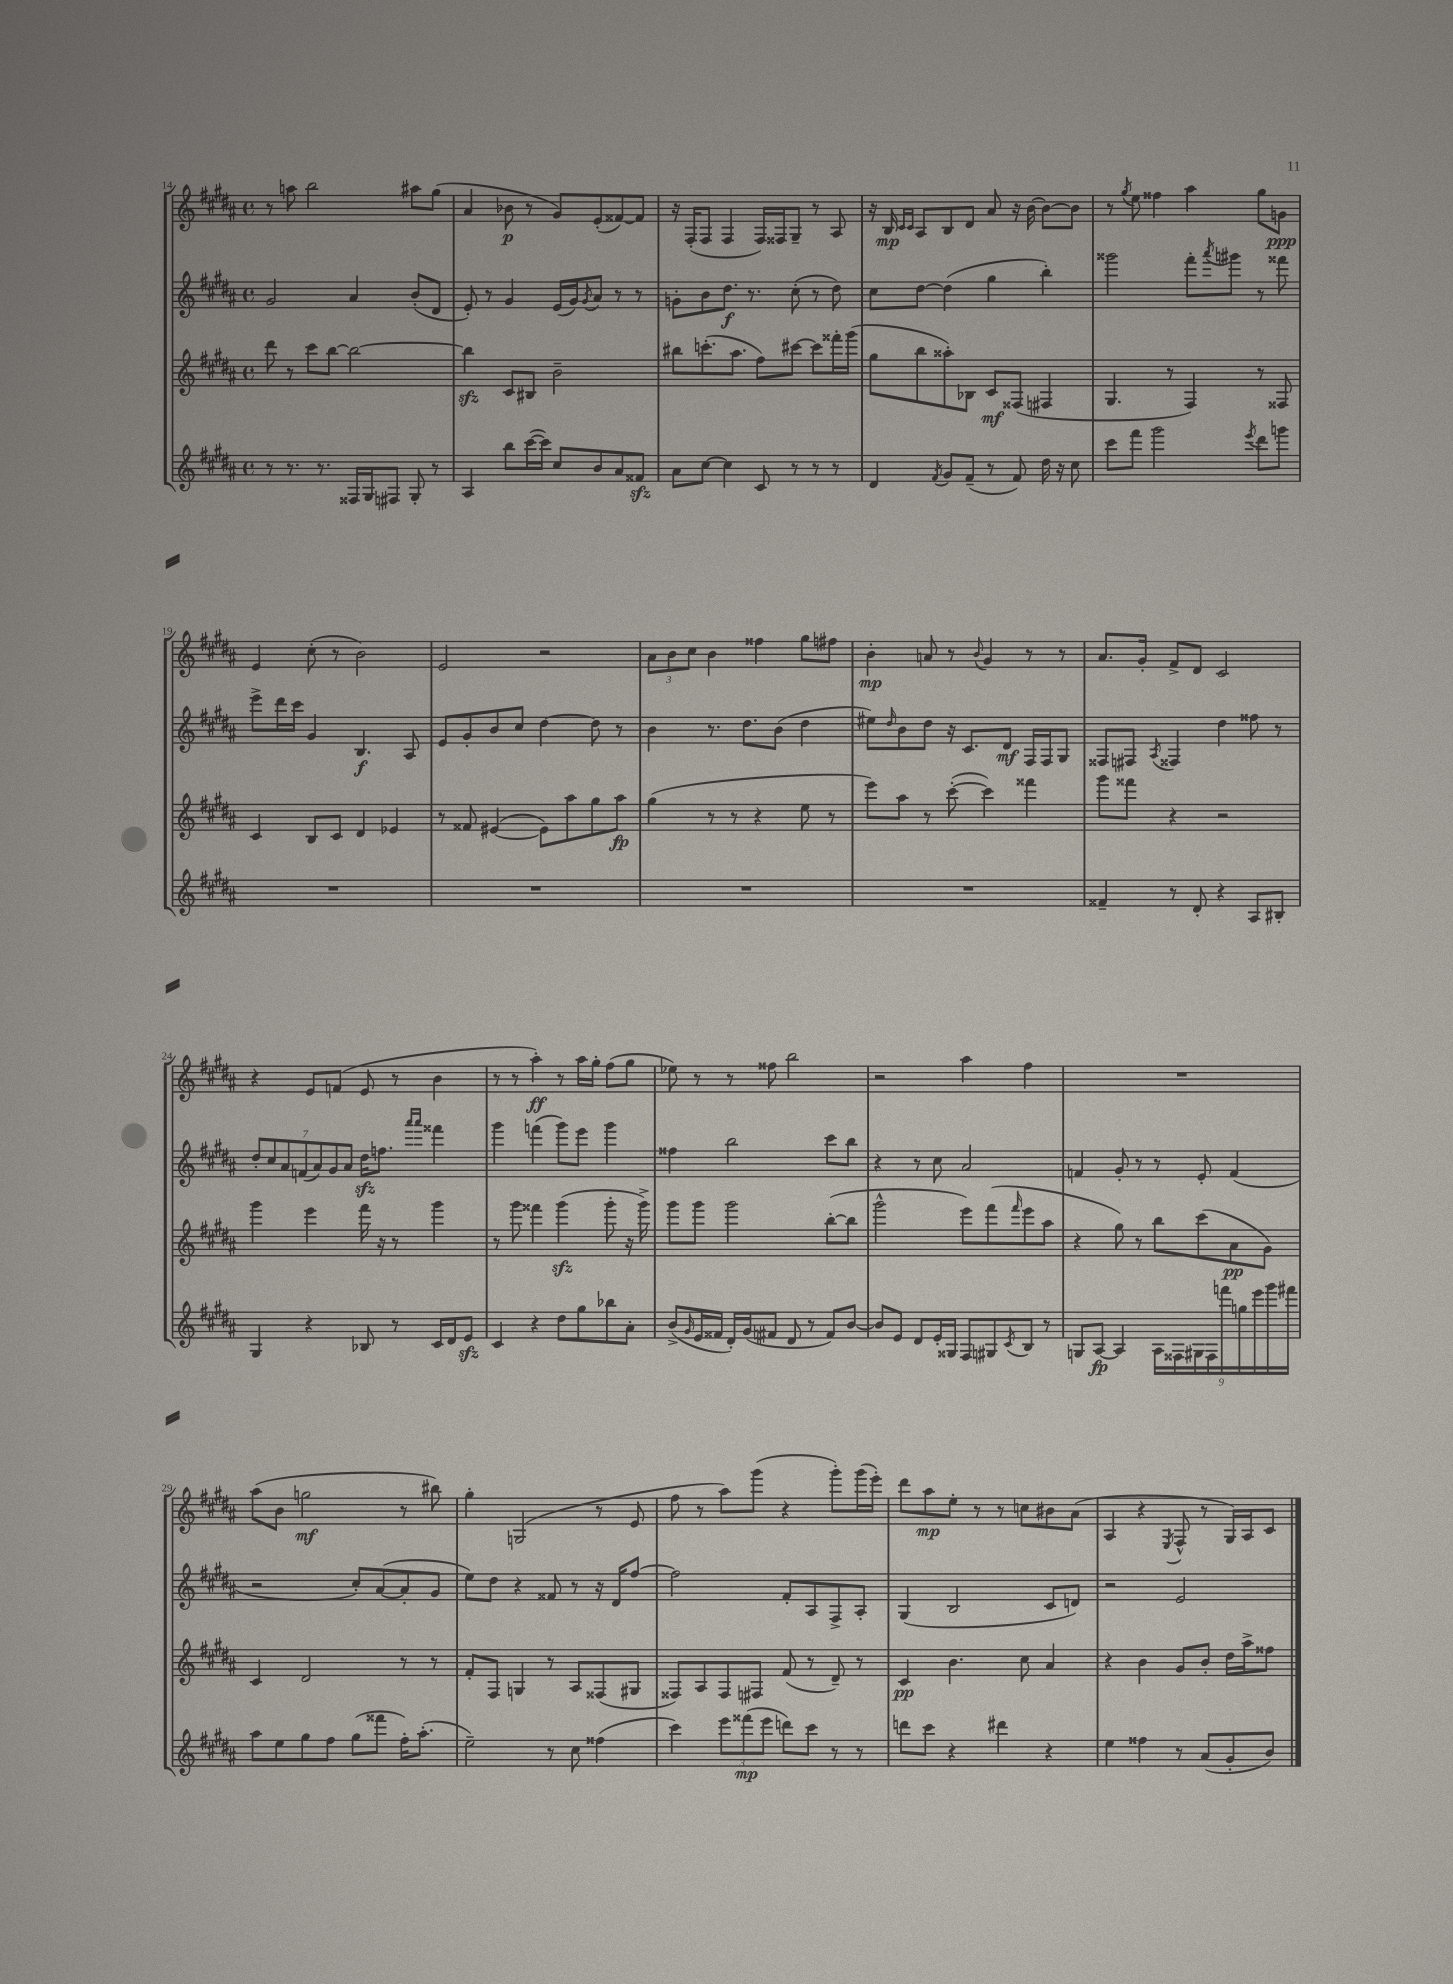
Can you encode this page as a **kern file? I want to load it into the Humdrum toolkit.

**kern	**dynam	**kern	**dynam	**kern	**dynam	**kern	**dynam
*part4	*part4	*part3	*part3	*part2	*part2	*part1	*part1
*staff4	*staff4	*staff3	*staff3	*staff2	*staff2	*staff1	*staff1
*clefG2	*	*clefG2	*	*clefG2	*	*clefG2	*
*k[f#c#g#d#a#]	*	*k[f#c#g#d#a#]	*	*k[f#c#g#d#a#]	*	*k[f#c#g#d#a#]	*
*M4/4	*	*M4/4	*	*M4/4	*	*M4/4	*
*met(c)	*	*met(c)	*	*met(c)	*	*met(c)	*
=14	=14	=14	=14	=14	=14	=14	=14
8r	.	8ddd#\	.	2g#/	.	8r	.
8.r	.	8r	.	.	.	8aan\	.
.	.	8ccc#\L	.	.	.	2bb\	.
8.r	.	.	.	.	.	.	.
.	.	[8bb\J	.	.	.	.	.
16F##X/LL	.	2bb\_	.	4a#/	.	.	.
16G#/J	.	.	.	.	.	.	.
8F#X/J	.	.	.	.	.	.	.
8G#'/	.	.	.	(8b'/L	.	8aa#X\L	.
8r	.	.	.	8d#/J	.	(8gg#\J	.
=15	=15	=15	=15	=15	=15	=15	=15
4A#/	.	4bbzz\]	.	8e'/)	.	4a#/	.
.	.	.	.	8r	.	.	.
8bb\L	.	8c#/L	.	4g#/	.	8b-X\	p
([16ccc#\L	.	8B#X/J	.	.	.	8r	.
16ccc#\JJ])	.	.	.	.	.	.	.
8cc#/L	.	2b~\	.	(16e/LL	.	8g#/L)	.
.	.	.	.	16g#/J)	.	.	.
.	.	.	.	8qg#/	.	.	.
8b/	.	.	.	8a#/J	.	(8e'/	.
8a#/	.	.	.	8r	.	[8f##X/)	.
8f##Xzz/J	.	.	.	8r	.	8f##/J]	.
=16	=16	=16	=16	=16	=16	=16	=16
8a#\L	.	8bb#X\L	.	8gn'\L	.	16r	.
.	.	.	.	.	.	(16F#'/KL	.
[8cc#\J	.	(8.cccn'\	.	8b\	.	8F#/J	.
4cc#\]	.	.	.	8.dd#\J	f	4F#/	.
.	.	8.aa#\J	.	.	.	.	.
.	.	.	.	8.r	.	.	.
8c#/	.	8ff#\L)	.	.	.	16F#/LL)	.
.	.	.	.	.	.	16F##X/J	.
8r	.	[8ccc#X\J	.	(8cc#'\	.	8G#~/J	.
8r	.	8ccc#\L]	.	8r	.	8r	.
8r	.	16fff##X'\L	.	8dd#\)	.	8A#/	.
.	.	(16ggg#\JJ	.	.	.	.	.
=17	=17	=17	=17	=17	=17	=17	=17
4d#/	.	8gg#\L	.	8cc#\L	.	16r	.
.	.	.	.	.	.	16B/	mp
.	.	.	.	.	.	16qqc#/LL	.
.	.	.	.	.	.	16qqc#/JJ	.
.	.	8bb\	.	[8dd#\J	.	8A#/L	.
8qf#/	.	.	.	.	.	.	.
8g#/L	.	8aa##X'\)	.	(4dd#\]	.	8B/	.
(8f#~/J	.	8B-X\J	.	.	.	8d#/J	.
8r	.	8c#/L	mf	4gg#\	.	8a#/	.
8f#/)	.	(8F##X/J	.	.	.	16r	.
.	.	.	.	.	.	[16b\	.
16dd#\	.	4F#X/	.	4bb'\)	.	8b\L_	.
16r	.	.	.	.	.	.	.
8cc#\	.	.	.	.	.	8b\J]	.
=18	=18	=18	=18	=18	=18	=18	=18
8ccc#\L	.	4.G#/	.	2ggg##X\	.	8r	.
.	.	.	.	.	.	8qgg#/	.
8fff#\J	.	.	.	.	.	8ee\	.
2ggg#\	.	.	.	.	.	4ff##X\	.
.	.	8r	.	.	.	.	.
.	.	4F#/)	.	8fff#'\L	.	4aa#\	.
.	.	.	.	8qaaa#/	.	.	.
.	.	.	.	8ggg#X\J	.	.	.
8qeee/	.	.	.	.	.	.	.
8ddd#\L	.	8r	.	8r	.	8gg#\L	.
8gggn\J	.	8F##X/	.	8fff##X\	.	8gn\J	ppp
!!LO:LB:g=z
=19	=19	=19	=19	=19	=19	=19	=19
1r	.	4c#/	.	8eee^\L	.	4e/	.
.	.	.	.	16ddd#\L	.	.	.
.	.	.	.	16ccc#\JJ	.	.	.
.	.	8B/L	.	4g#/	.	(8cc#'\	.
.	.	8c#/J	.	.	.	8r	.
.	.	4d#/	.	4.B/	f	2b\)	.
.	.	4e-X/	.	.	.	.	.
.	.	.	.	8A#/	.	.	.
=20	=20	=20	=20	=20	=20	=20	=20
1r	.	8r	.	8e/L	.	2e/	.
.	.	8f##X/	.	8g#'/	.	.	.
.	.	([4e#X/	.	8b/	.	.	.
.	.	.	.	8cc#/J	.	.	.
.	.	8e#\L])	.	[4dd#\	.	2r	.
.	.	8aa#\	.	.	.	.	.
.	.	8gg#\	.	8dd#\]	.	.	.
.	.	8aa#\J	fp	8r	.	.	.
=21	=21	=21	=21	=21	=21	=21	=21
1r	.	(4gg#\	.	4b\	.	12a#\L	.
.	.	.	.	.	.	12b\	.
.	.	.	.	.	.	12cc#\J	.
.	.	8r	.	8.r	.	4b\	.
.	.	8r	.	.	.	.	.
.	.	.	.	8.dd#\L	.	.	.
.	.	4r	.	.	.	4ff##X\	.
.	.	.	.	(8b\J	.	.	.
.	.	8ee\	.	4dd#\	.	8gg#\L	.
.	.	8r	.	.	.	8ff#X\J	.
=22	=22	=22	=22	=22	=22	=22	=22
1r	.	8eee\L)	.	8ee#X\L)	.	4b'\	mp
.	.	.	.	16qqdd#/	.	.	.
.	.	8aa#\J	.	8b\	.	.	.
.	.	8r	.	8dd#\J	.	8an/	.
.	.	([8ccc#'\	.	16r	.	8r	.
.	.	.	.	8.c#/L	.	.	.
.	.	.	.	.	.	8qqb/	.
.	.	4ccc#\])	.	.	.	4g#/	.
.	.	.	.	8d#/J	mf	.	.
.	.	4fff##X\	.	16F#/LL	.	8r	.
.	.	.	.	16F#/J	.	.	.
.	.	.	.	8G#/J	.	8r	.
=23	=23	=23	=23	=23	=23	=23	=23
4f##X~/	.	8ggg#\L	.	8F##X/L	.	8.a#/L	.
.	.	8fff##X\J	.	8F#X/J	.	.	.
.	.	.	.	.	.	16g#'/Jk	.
.	.	.	.	8qA#/	.	.	.
8r	.	4r	.	4F##X/	.	8f#^/L	.
8d#'/	.	.	.	.	.	8d#/J	.
4r	.	2r	.	4dd#\	.	2c#/	.
8A#/L	.	.	.	8ff##X\	.	.	.
8B#X'/J	.	.	.	8r	.	.	.
!!LO:LB:g=z
=24	=24	=24	=24	=24	=24	=24	=24
4G#/	.	4ggg#\	.	14dd#'/L	.	4r	.
.	.	.	.	14cc#/	.	.	.
.	.	.	.	14a#/	.	.	.
.	.	.	.	(14fn/	.	.	.
4r	.	4eee\	.	.	.	8e/L	.
.	.	.	.	14a#/)	.	.	.
.	.	.	.	14g#/	.	.	.
.	.	.	.	.	.	(8fn/J	.
.	.	.	.	14a#/J	.	.	.
8B-X/	.	16fff#\	.	16dd#zz\KL	.	8e/	.
.	.	16r	.	8.ffn\J	.	.	.
8r	.	8r	.	.	.	8r	.
.	.	.	.	16qqaaa#/LL	.	.	.
.	.	.	.	16qqaaa#/JJ	.	.	.
16c#/LL	.	4ggg#\	.	4fff##X\	.	4b\	.
16d#/J	.	.	.	.	.	.	.
8ezz/J	.	.	.	.	.	.	.
=25	=25	=25	=25	=25	=25	=25	=25
4c#/	.	8r	.	4ggg#\	.	8r	.
.	.	8ggg#\	.	.	.	8r	.
4r	.	4fff##X\	.	(4fffn\	.	4aa#'\)	ff
8dd#\L	.	(4ggg#zz\	.	8ggg#\L)	.	8r	.
8gg#\	.	.	.	8eee\J	.	16aa#\LL	.
.	.	.	.	.	.	16gg#'\JJ	.
8bb-X\	.	8ggg#'\	.	4ggg#\	.	(8ff#\L	.
8a#'\J	.	16r	.	.	.	8gg#\J	.
.	.	16ggg#^\)	.	.	.	.	.
=26	=26	=26	=26	=26	=26	=26	=26
(8b^/L	.	8ggg#\L	.	4ff##X\	.	8ee-X\)	.
16qqg#/	.	.	.	.	.	.	.
16e/L	.	8ggg#\J	.	.	.	8r	.
16f##X/JJ	.	.	.	.	.	.	.
16d#'/LL)	.	2ggg#\	.	2bb\	.	8r	.
(16g#/J	.	.	.	.	.	.	.
8f#X/J	.	.	.	.	.	8ff##X\	.
8d#/	.	.	.	.	.	2bb\	.
8r	.	.	.	.	.	.	.
8f#/L)	.	([8bb'\L	.	8ccc#\L	.	.	.
[8b/J	.	8bb\J]	.	8bb\J	.	.	.
=27	=27	=27	=27	=27	=27	=27	=27
8b/L]	.	2ggg#^^\	.	4r	.	2r	.
8e/J	.	.	.	.	.	.	.
8d#/L	.	.	.	8r	.	.	.
16e'/L	.	.	.	8cc#\	.	.	.
16G##X/JJ	.	.	.	.	.	.	.
8F#/L	.	8eee\L)	.	2a#/	.	4aa#\	.
8G#X/	.	(8fff#\	.	.	.	.	.
8qc#/	.	16qqfff#/	.	.	.	.	.
8B/J	.	8eee\	.	.	.	4ff#\	.
8r	.	8aa#\J	.	.	.	.	.
=28	=28	=28	=28	=28	=28	=28	=28
8Gn/L	.	4r	.	4fn/	.	1r	.
[8A#/J	fp	.	.	.	.	.	.
4A#/]	.	8gg#\)	.	8g#'/	.	.	.
.	.	8r	.	8r	.	.	.
18A#\LL	.	8bb\L	.	8r	.	.	.
18F##X\	.	.	.	.	.	.	.
18G#X\	.	.	.	.	.	.	.
.	.	(8ccc#\	.	8e'/	.	.	.
18F##\	.	.	.	.	.	.	.
18fffn\	.	.	.	.	.	.	.
.	.	8a#\	pp	(4f/	.	.	.
18ggn\	.	.	.	.	.	.	.
18eee\	.	.	.	.	.	.	.
.	.	8g#\J)	.	.	.	.	.
18ggg#\	.	.	.	.	.	.	.
18fff#X\JJ	.	.	.	.	.	.	.
!!LO:LB:g=z
=29	=29	=29	=29	=29	=29	=29	=29
8aa#\L	.	4c#/	.	2r	.	(8aa#\L	.
8ee\	.	.	.	.	.	8b\J	.
8gg#\	.	2d#/	.	.	.	2ggn\	mf
8ff#\J	.	.	.	.	.	.	.
(8gg#\L	.	.	.	8cc#'/L)	.	.	.
8fff##X\J	.	.	.	([8a#/	.	.	.
16ff#'\KL)	.	8r	.	8a#'/]	.	8r	.
(8.aa#'\J	.	.	.	.	.	.	.
.	.	8r	.	8g#/J	.	8bb#X\)	.
=30	=30	=30	=30	=30	=30	=30	=30
2ee~\)	.	8f#'/L	.	8ee\L)	.	4gg#'\	.
.	.	8F#/J	.	8dd#\J	.	.	.
.	.	4Gn/	.	4r	.	(2Gn/	.
8r	.	8r	.	8f##X/	.	.	.
8cc#\	.	8A#/L	.	8r	.	.	.
(4ff##X\	.	(8F##X/	.	16r	.	8r	.
.	.	.	.	16d#/KL	.	.	.
.	.	8G#X/J	.	[8ff#/J	.	8e/	.
=31	=31	=31	=31	=31	=31	=31	=31
4ccc#\)	.	8F##X/L)	.	2ff#\]	.	8ff#\	.
.	.	8A#/	.	.	.	8r	.
12eee\L	.	8F##/	.	.	.	8aa#\L)	.
(12fff##X\	mp	.	.	.	.	.	.
.	.	8F#X/J	.	.	.	(8ggg#\J	.
12eee\J	.	.	.	.	.	.	.
8dddn\L)	.	(8f#/	.	8f#'/L	.	4r	.
8ccc#\J	.	8r	.	8A#/	.	.	.
8r	.	8d#~/)	.	8F#^/	.	8ggg#'\L)	.
8r	.	8r	.	8A#'/J	.	(16ggg#\L	.
.	.	.	.	.	.	16eee'\JJ)	.
=32	=32	=32	=32	=32	=32	=32	=32
8dddn\L	.	4c#/	pp	(4G#/	.	8ddd#\L	.
8ccc#\J	.	.	.	.	.	8aa#\	mp
4r	.	4.b\	.	2B/	.	8ee'\J	.
.	.	.	.	.	.	8r	.
4ddd#X\	.	.	.	.	.	8r	.
.	.	8cc#\	.	.	.	8ccn\L	.
4r	.	4a#/	.	8c#/L	.	8b#X\	.
.	.	.	.	8dn/J)	.	(8a#\J	.
=33	=33	=33	=33	=33	=33	=33	=33
4ee\	.	4r	.	2r	.	4A#/	.
4ff##X\	.	4b\	.	.	.	4r	.
.	.	.	.	.	.	8qE/	.
8r	.	8g#/L	.	2e/	.	8F#^^/	.
(8a#/L	.	8b'/J	.	.	.	8r	.
8g#'/	.	16dd#\LL	.	.	.	16G#/LL)	.
.	.	16aa#^\J	.	.	.	16A#/J	.
8b/J)	.	8ff##X\J	.	.	.	8c#/J	.
==	==	==	==	==	==	==	==
*-	*-	*-	*-	*-	*-	*-	*-
